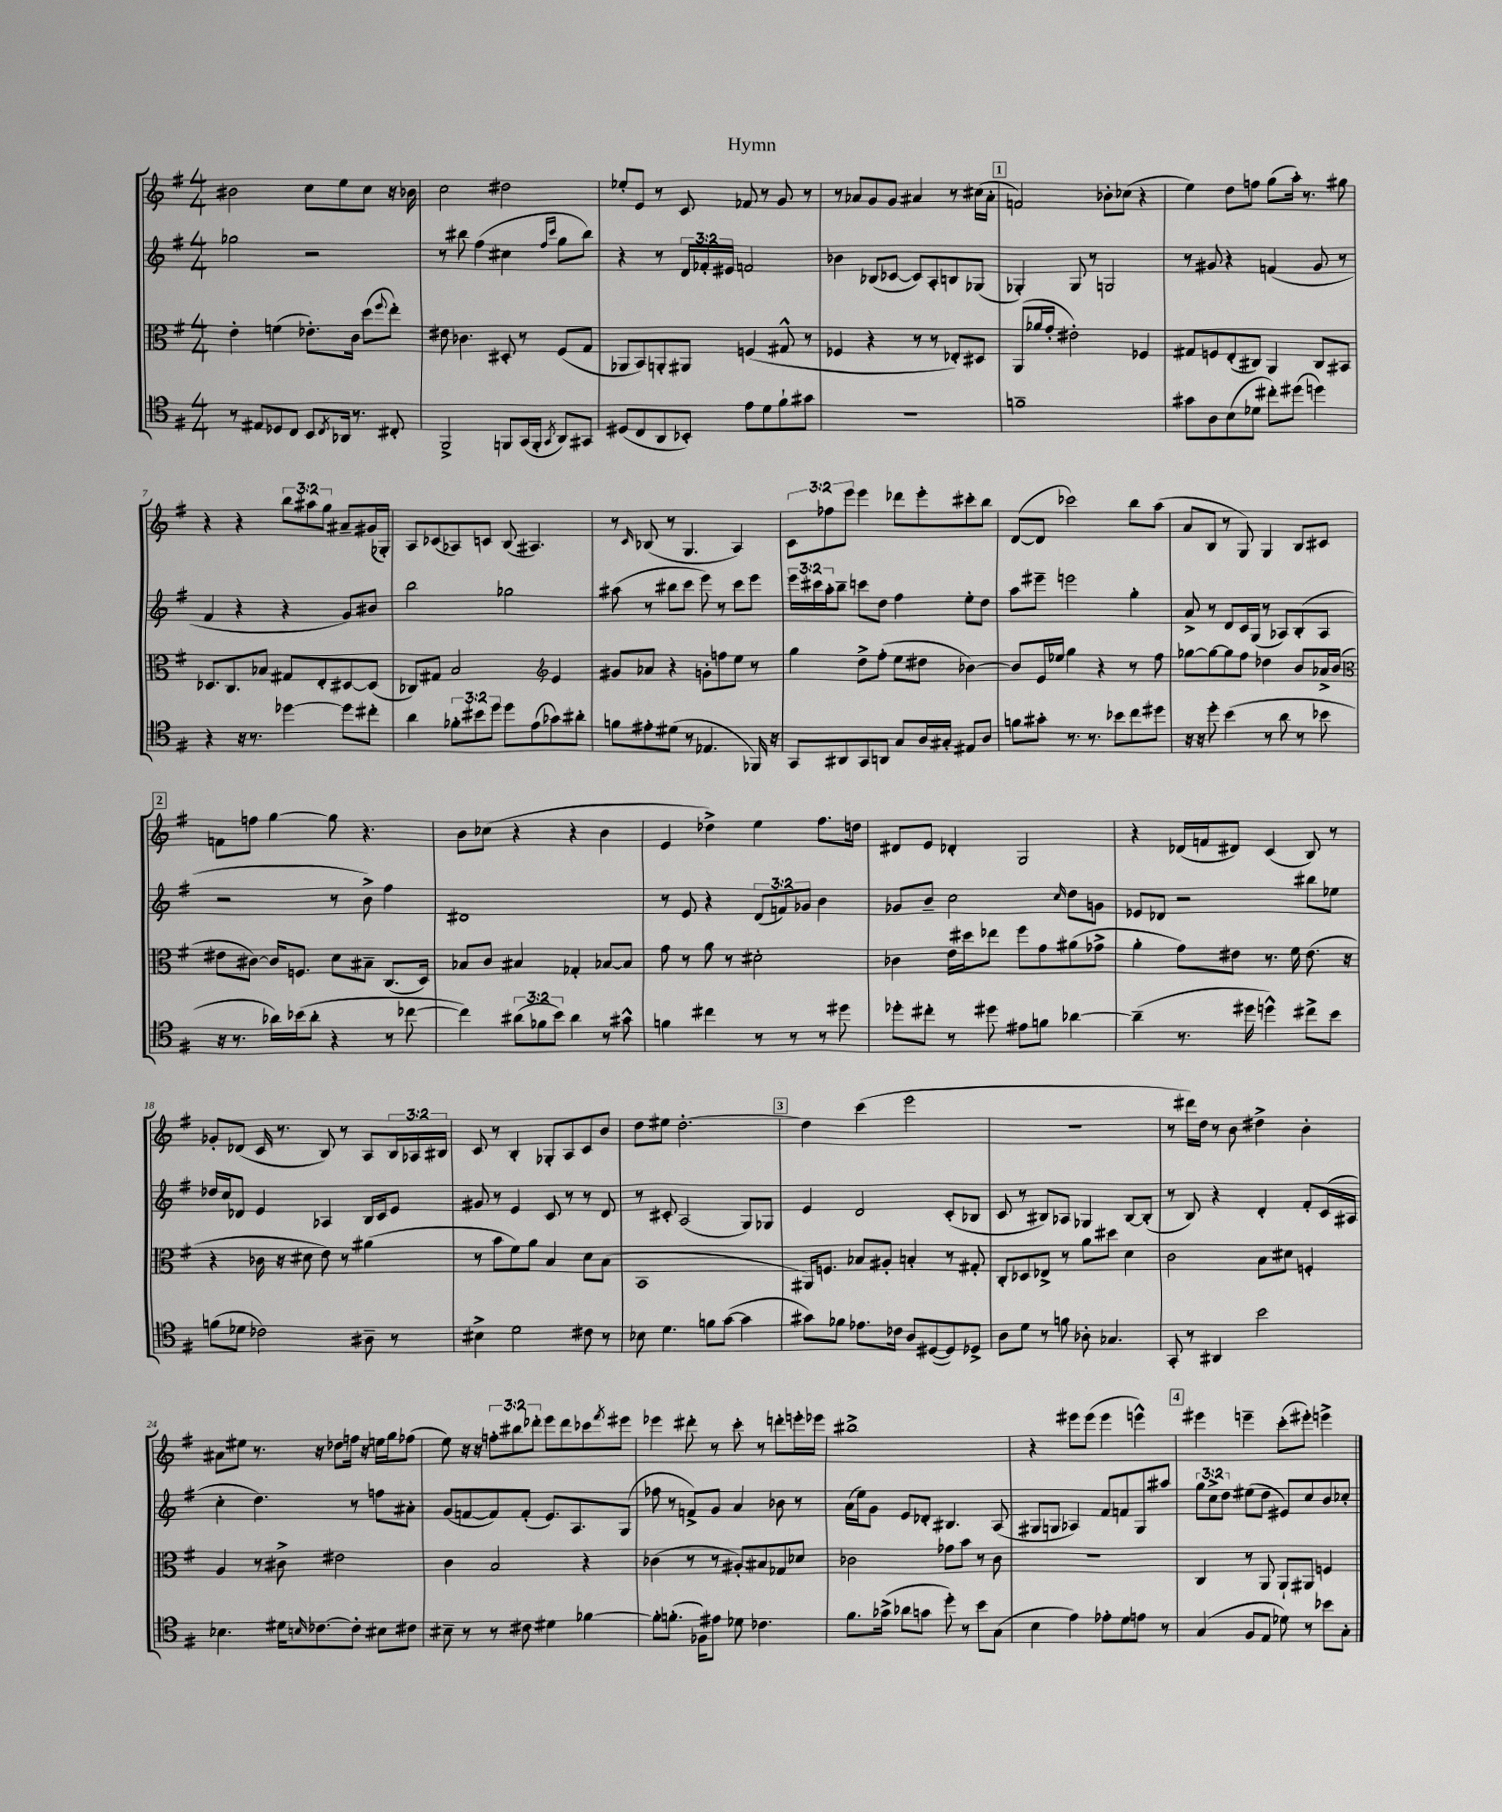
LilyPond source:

\header { title = "Hymn" }
<<
\new StaffGroup <<
\new Staff = "s0" {
    \clef treble \key g \major \numericTimeSignature \time 4/4 \override Staff.TupletNumber.text = #tuplet-number::calc-fraction-text
    bis'2 c''8 e''8 c''8 r16 bes'16 |
    c''2 dis''2 |
    ees''8-. e'8 r8 c'8 fes'8 r8 g'8 r8 |
    r8 aes'8 g'8 g'8 ais'4 r8 cis''16( ais'16-. |
    \mark \markup { \box "1" } f'2) bes'8-. ces''8( r4 |
    e''4) d''8 f''8 g''8( a''16-.) r8. gis''8 |
    r4 r4 \tuplet 3/2 { b''8 ais''8 g''8 } ais'8-- gis'16( ges16-.) |
    a8 ces'8( aes8) c'8 b8( ais4.) |
    r8 \grace { c'16 } bes8( r8 g4. a4) |
    \tuplet 3/2 { c'8 fes''8 e'''8 } e'''4 des'''8 e'''8-. cis'''8-. b''8 |
    d'8~( d'8 ces'''2) b''8 a''8( |
    a'8 b8 r8 g8) g4 b8 cis'8 |
    \mark \markup { \box "2" } f'8 f''8 g''4~ g''8 r4. |
    b'8 ces''8( r4 r4 b'4 |
    e'4 des''4->) e''4 fis''8. d''16 |
    dis'8 e'8 des'4-. g2 |
    r4 des'16( f'16 dis'8) c'4( b8) r8 |
    ges'8-. des'8( c'16 r8. b8) r8 a8 \tuplet 3/2 { b16 aes16 bis16 } |
    c'8 r8 b4-. ges8-. a8 c'8 b'8 |
    d''8 eis''8 d''2.~-. |
    \mark \markup { \box "3" } d''4 c'''4( e'''2 |
    r1 |
    r8 dis'''16) d''16 r8 b'8 dis''4-> b'4-. |
    ais'8 eis''8 r8. r16 des''8 f''16 r16 e''16 g''16 fes''8( |
    e''8) r16 r16 \tuplet 3/2 { f''8-. bis''8 des'''8-. } e'''8 des'''8 ces'''8 \acciaccatura { fis'''8 } eis'''8 |
    ees'''4 dis'''8-. r8 c'''8-. r8 d'''8-. e'''16-. ees'''16 |
    bis''1-> |
    r4 eis'''8 eis'''8( eis'''4 e'''4-^) |
    \mark \markup { \box "4" } eis'''4 e'''4-- c'''8-.( eis'''8-.) e'''4-> \bar "|." |
}
\new Staff = "s1" {
    \clef treble \key g \major \numericTimeSignature \time 4/4 \override Staff.TupletNumber.text = #tuplet-number::calc-fraction-text
    ges''2 r2 |
    r8 bis''8 fis''4( cis''4 \grace { fis''16 c'''16 } g''8 bis''8) |
    r4 r8 \tuplet 3/2 { d'16 fes'16-. eis'16 } f'2 |
    bes'4 bes8( ces'8~ ces'8) a8-. b8 ges8( |
    \mark \markup { \box "1" } ges4-.) ges8 r8 g2 |
    r8 gis'8 r4 f'4( gis'8 r8 |
    fis'4 r4 r4 g'8) bis'8 |
    b''2 ges''2 |
    ais''8( r8 bis''8 c'''8 e'''8) r8 c'''8 e'''8 |
    \tuplet 3/2 { e'''16 cis'''16 a''16-. } b''8-- c'''8 d''8 fis''4 e''8-. d''8 |
    a''8 eis'''8-- e'''2 g''4-. |
    a'8-> r8 d'8 c'16 g16( r8 aes8) b8-.( aes8 |
    \mark \markup { \box "2" } r2 r8 b'8->) fis''4 |
    dis'1 |
    r8 e'8 r4 \tuplet 3/2 { d'8( f'8) ges'8 } b'4 |
    ges'8 b'8-- c''2 \grace { c''16 } d''8 g'8 |
    ees'8 des'8 r2 bis''8 ees''8 |
    des''16 c''16 des'8 e'4 aes4 b16 c'16 e'8 |
    gis'8 r8 e'4 c'8 r8 r8 d'8 |
    r8 cis'8-. a2( g8) ges8 |
    \mark \markup { \box "3" } e'4 d'2 c'8-.( bes8 |
    c'8 r8 bis8) aes8 ges4 bis8~ bis8-.( |
    r8 b8) r4 d'4-. fis'8-. c'16( ais16 |
    c''4-. d''4.) r8 f''8 ais'8-. |
    g'8( f'8~ f'8) f'8-.( e'8.) a8. g8( |
    fes''8 r8 f'8->) g'8 a'4 bes'8 r8 |
    a'16( e''16) g'8 e'8 des'8-. bis4. a8( |
    gis8 g8 aes4) fis'8 f'8 g8 ais''8 |
    \mark \markup { \box "4" } \tuplet 3/2 { g''8 c''8-> d''8 } eis''8( d''8 eis'8) c''8 b'8 ces''8-. \bar "|." |
}
\new Staff = "s2" {
    \clef alto \key g \major \numericTimeSignature \time 4/4
    e'4-. f'4( ees'8.-.) c'16 d''8( \appoggiatura { fis''8 } e''8-.) |
    eis'8 ces'4. dis8-. r8 fis8( g8 |
    aes,8 b,8) a,8-. ais,8 f4( gis8-^ r8 |
    fes4 r4 r8 r8 ees8-.) dis8 |
    \mark \markup { \box "1" } a,8( aes'16 g'16-. eis'2-.) fes4 |
    gis8 f8 e8-.( cis8) a,4 cis8 bis,8 |
    des8. c8. bes8 gis8 e8-. dis8~ dis8( |
    ces8) gis8 b2 \clef treble e'4 |
    gis'8 aes'8 r4 g'8-. f''8 e''8 r8 |
    g''4 d''8-> fis''8-.( e''8 dis''8 bes'4~) |
    bes'8 e'16 ees''16 g''4 r4 r8 fis''8 |
    ges''8~ ges''8~ ges''8 fis''8 des''4 b'8 aes'16-> b'16( |
    \mark \markup { \box "2" } \clef alto eis'8 cis'8~) cis'16 f8. d'8 bis8-- c8.( d16) |
    bes8 c'8 bis4 ges4-. bes8~ bes8 |
    g'8 r8 a'8 r8 dis'2-. |
    ces'4 e'16 dis''16 ees''8 fis''8 g'8 ais'8( ges'8-> |
    a'4-. g'8) eis'8 r8. fis'16 eis'8.( r16 |
    r4 ces'16 r16 dis'8 e'8) r8 ais'4( |
    r8 b'8 fis'8) a'8 b4 d'8 b8( |
    b,1 |
    \mark \markup { \box "3" } ais,16) f8. bes8 ais8-. b4-. r8 gis8-. |
    c8-. des8 ees8-> r8 a'8 dis''8 d'4 |
    c'2 b8 dis'8 f4-. |
    a4 r8 cis'8-> eis'2 |
    c'4 b2 r4 |
    ces'4( r8 r8 ais8-.) bis8 ges8 des'8 |
    ces'2 ges'8 b'8 r8 ces'8 |
    R1 |
    \mark \markup { \box "4" } c4 r8 a,8 a,8-! ais,8 f4 \bar "|." |
}
\new Staff = "s3" {
    \clef tenor \key g \major \numericTimeSignature \time 4/4 \override Staff.TupletNumber.text = #tuplet-number::calc-fraction-text
    r8 eis8 des8 c8 b,8 \acciaccatura { c8 } aes,16 r8. cis8-. |
    fis,2-> f,8 g,16( f,16-. \acciaccatura { g,8 } a,8) gis,8 |
    dis8( c8 a,8 bes,8-.) e'8 d'8 fis'8-! gis'8 |
    r1 |
    \mark \markup { \box "1" } f'1-- |
    gis'8 a8 b8( des'8 cis''8-.) dis''8( d''4) |
    r4 r16 r8. des''4~ des''8 cis''8-. |
    a'4 \tuplet 3/2 { fes'8-. bis'8 d''8 } d''8 e'8( ges'8) ais'8-. |
    f'8 eis'8-. dis'8( r8 ees4. fes,16) r16 |
    g,8 ais,8 g,8 a,8 g8 a16 gis16-. eis8 a8 |
    f'8 gis'8-. r8. r8. bes'8 c''8 dis''8 |
    r16 r16 d''8-. b'4( r8 a'8 r8 bes'8 |
    \mark \markup { \box "2" } r16 r8. aes'16) bes'16( aes'8-. r4 r8 ces''8~ |
    ces''4) \tuplet 3/2 { ais'8( fes'8 b'8) } ais'4 r8 gis'8-^ |
    f'4 cis''4 r8 r8 r8 dis''8 |
    des''8-. cis''8-. r8 dis''8 eis'8 f'8 aes'4~ |
    aes'4--( r8. dis''16 d''4-^) cis''8-> b'8 |
    f'8( des'8 ces'2) ais8-- r8 |
    bis4-> d'2 cis'8 r8 |
    bes8 d'4. f'8 g'8~( g'4 |
    \mark \markup { \box "3" } gis'8) fes'8 ees'8. ces'16 a8 dis8~( dis8) des8-> |
    a8 d'8 r8 f'8 aes8-. ges4. |
    g,8-. r8 ais,4 b'2 |
    bes4. dis'16 \grace { b16 } ces'8.~ ces'8-. bis8 cis'8 |
    bis8-- r8 r8 cis'8 dis'4 fes'4~ |
    fes'8-. f'8.-.( fes16) eis'8 des'8 ces'4. |
    fis'8. ges'16->( aes'8 g'8 d''8-.) r8 b'8 g8( |
    b4 e'4) ees'8-. d'8 e'8 r8 |
    \mark \markup { \box "4" } g4( fis8 e8 des'8) r8 bes'8 g8-. \bar "|." |
}
>>
>>
